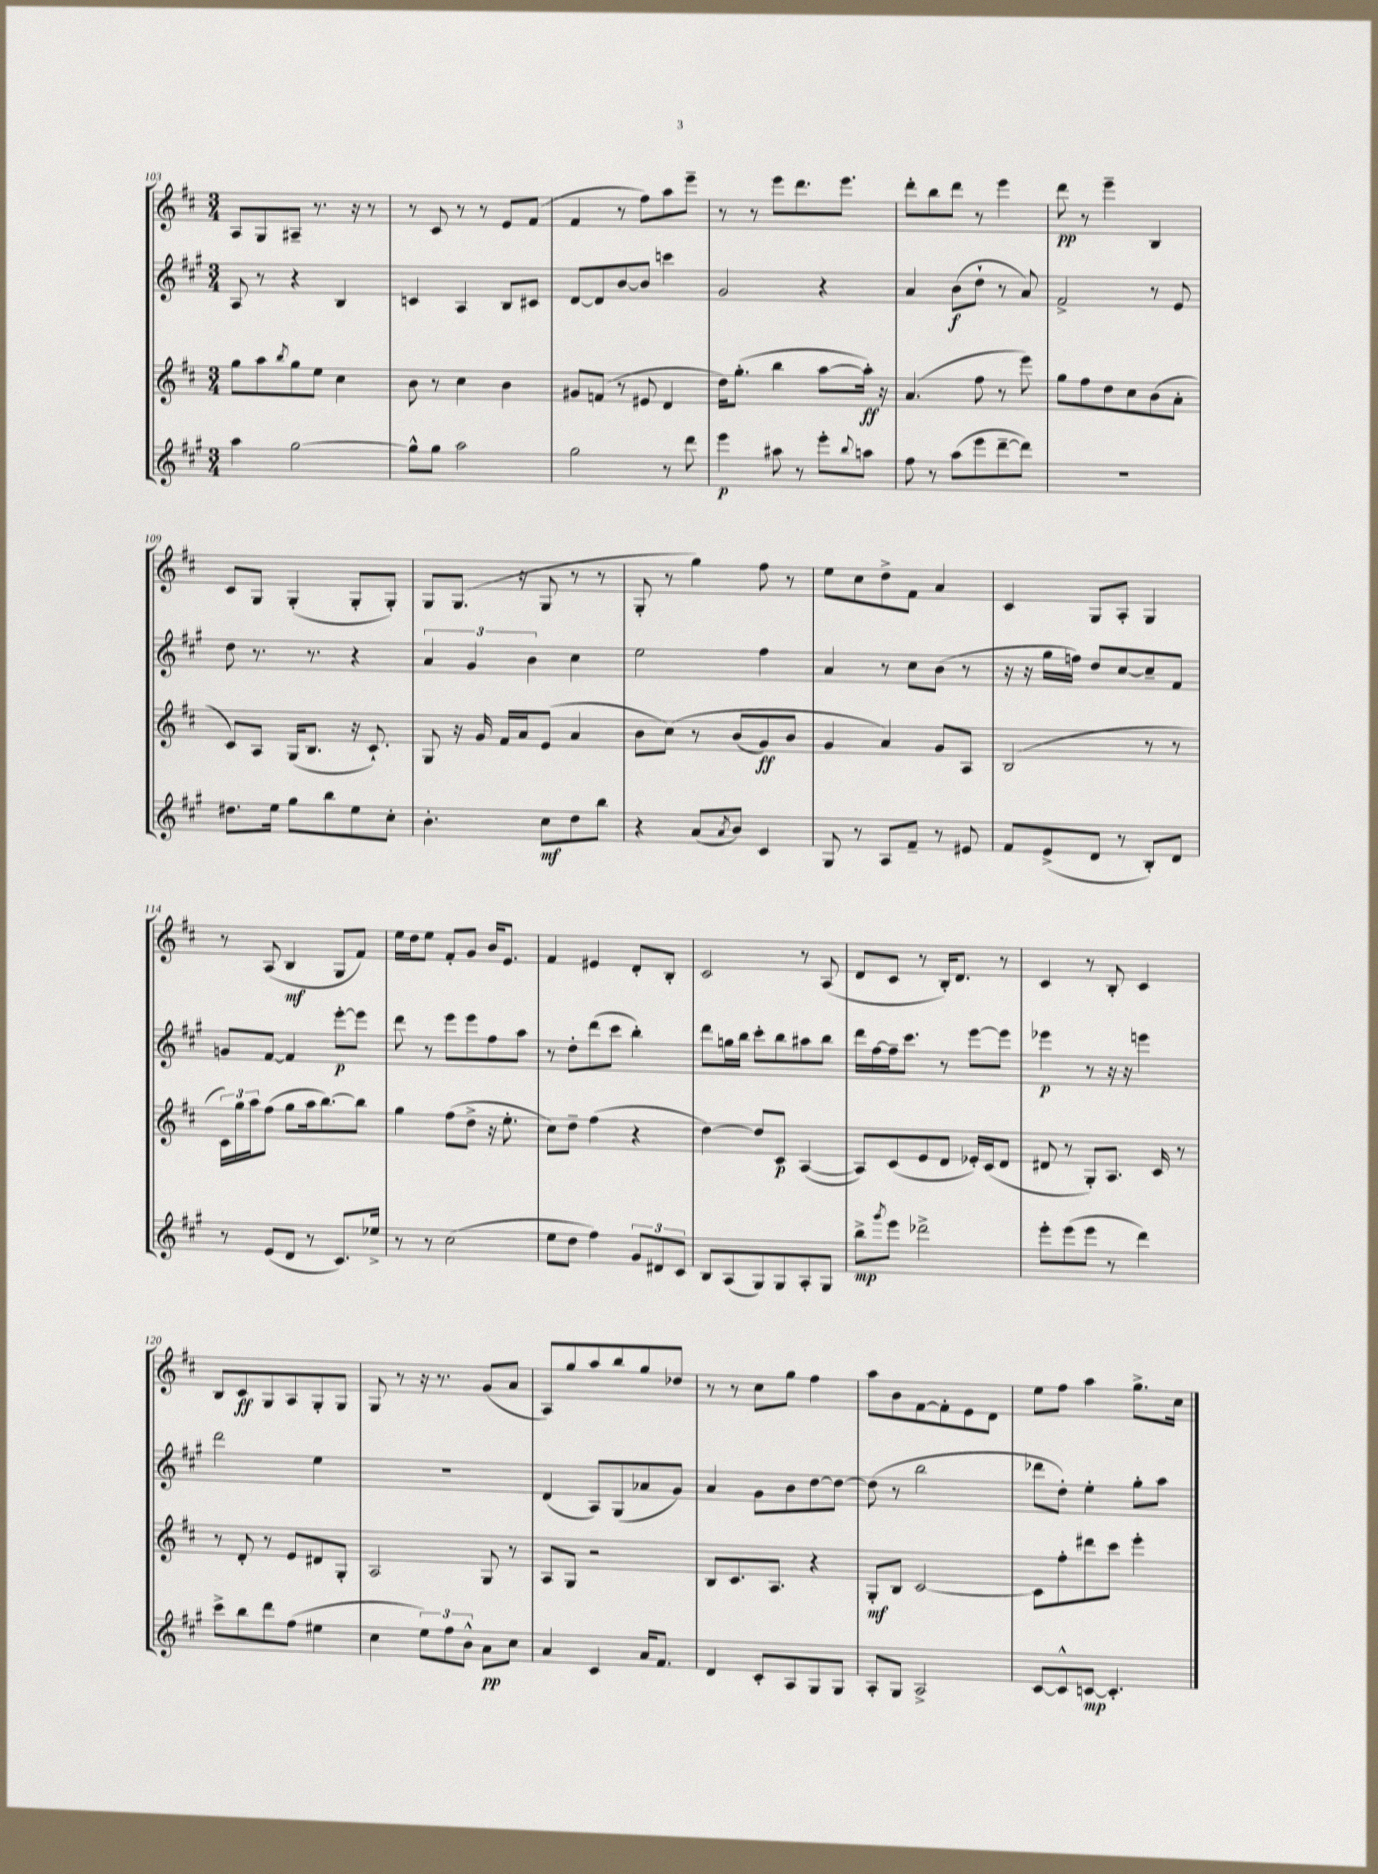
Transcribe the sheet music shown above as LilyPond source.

<<
\new StaffGroup <<
\new Staff = "s0" {
    \clef treble \key d \major \numericTimeSignature \time 3/4
    a8 g8 ais8-- r8. r16 r8 |
    r8 cis'8 r8 r8 e'8 fis'8( |
    fis'4 r8 fis''8) a''8 e'''8-- |
    r8 r8 e'''8 d'''8. e'''8. |
    d'''8-. b''8 d'''8 r8 e'''4 |
    d'''8\pp r8 e'''4-- b4 |
    cis'8 g8 g4-.( g8-. g8-.) |
    g8 g8.( r16 g8 r8 r8 |
    g8-. r8 g''4) fis''8 r8 |
    e''8 cis''8 d''8-> fis'8 a'4 |
    cis'4 g8 a8-. g4 |
    r8 a8( b4\mf g8 fis'8) |
    e''16 d''16 e''8 fis'8-. g'8 b'16 e'8. |
    fis'4 eis'4 d'8-. b8-. |
    cis'2 r8 a8( |
    d'8 cis'8 r8 b16-.) d'8. r8 |
    cis'4 r8 b8-. cis'4 |
    b8 cis'8\ff g8 a8 g8-. g8 |
    g8 r8 r16 r8. g'8( a'8 |
    a8) g''8 a''8 b''8 g''8 des''8 |
    r8 r8 cis''8 g''8 fis''4 |
    a''8 b'8 fis'8~ fis'8-. e'8 d'8 |
    e''8 fis''8 a''4 g''8.-> cis''16 \bar "|." |
}
\new Staff = "s1" {
    \clef treble \key a \major \numericTimeSignature \time 3/4
    a8 r8 r4 b4 |
    c'4 a4 b8 cis'8 |
    d'8~ d'8 b'8~ b'8 c'''4 |
    gis'2 r4 |
    a'4 b'8\f( d''8-! r8 a'8) |
    fis'2-> r8 e'8 |
    d''8 r8. r8. r4 |
    \tuplet 3/2 { a'4 gis'4 b'4 } cis''4 |
    e''2 fis''4 |
    a'4 r8 cis''8 b'8( r8 |
    r16 r16 gis''16 f''16) d''8 cis''8~ cis''8-- fis'8 |
    g'8 fis'8~ fis'4 e'''8~-.\p e'''8 |
    d'''8 r8 e'''8 e'''8 fis''8 a''8 |
    r8 d''8-. d'''8( cis'''8 b''4-.) |
    d'''8 g''16 b''16 cis'''8-. b''8 ais''8 b''8 |
    d'''16 fis''16~ fis''16-- cis'''8. r8 e'''8~ e'''8 |
    ees'''4\p r8 r16 r16 e'''4 |
    d'''2 e''4 |
    R2. |
    d'4( a8) gis8( aes'8 gis'8) |
    a'4 gis'8 b'8 d''8~ d''8~ |
    d''8( r8 b''2 |
    des'''8 d''8-.) e''4-. gis''8-. a''8 \bar "|." |
}
\new Staff = "s2" {
    \clef treble \key d \major \numericTimeSignature \time 3/4
    g''8 a''8 \acciaccatura { b''8 } g''8 e''8 cis''4 |
    b'8 r8 cis''4 b'4 |
    gis'8 f'8( r8 eis'8 d'4 |
    d''16) g''8.-.( b''4 a''8~ a''16-.\ff) r16 |
    a'4.( fis''8 r8 e'''8) |
    g''8 fis''8 d''8 cis''8 b'8( a'8-. |
    cis'8) a8 g16( b8. r16 cis'8.-!) |
    g8 r16 g'16 fis'16 a'16 e'8( a'4 |
    b'8 cis''8)\( r8 b'8( g'8\ff) b'8 |
    g'4 a'4\) g'8 a8 |
    b2( r8 r8 |
    \tuplet 3/2 { cis'16) g''16 a''16 } fis''8( g''8 a''16 b''8.~) b''8 |
    g''4 fis''8( d''8-> r16 e''8.-. |
    cis''8) d''8-- fis''4( r4 |
    d''4~) d''8 cis'8\p a4~( |
    a8) cis'8( e'8 d'8 ees'16-.) cis'16( d'8 |
    dis'8 r8 g8-.) a8. cis'16 r8 |
    r8 d'8-. r8 e'8 dis'8 g8-. |
    a2 g8 r8 |
    a8 g8 r2 |
    b8 cis'8. a8. r4 |
    g8-.\mf b8 cis'2~ |
    cis'8 fis''8-. dis'''8 cis'''8 e'''4-. \bar "|." |
}
\new Staff = "s3" {
    \clef treble \key a \major \numericTimeSignature \time 3/4
    a''4 gis''2~ |
    gis''8-^ gis''8 a''2 |
    gis''2 r8 d'''8 |
    e'''4\p ais''8 r8 e'''8-. \appoggiatura { b''8 } a''8 |
    fis''8 r8 a''8( e'''8 d'''8~-- d'''8) |
    R2. |
    dis''8. e''16 gis''8 b''8 e''8 cis''8-. |
    b'4.-. cis''8\mf d''8 b''8 |
    r4 a'8( \acciaccatura { a'8 } b'8) cis'4 |
    gis8 r8 a8 fis'8-- r8 eis'8 |
    fis'8 e'8->( d'8 r8 b8-.) d'8 |
    r8 e'8( d'8 r8 cis'8.) ees''16-> |
    r8 r8 cis''2( |
    e''8 d''8 fis''4) \tuplet 3/2 { gis'8 dis'8 cis'8 } |
    b8 a8( gis8) gis8 a8-. gis8 |
    b''8->\mp \acciaccatura { gis'''8 } e'''8 des'''2-> |
    e'''8-. e'''8( e'''8 r8 d'''4) |
    cis'''8-> b''8 d'''8 fis''8( eis''4 |
    cis''4 \tuplet 3/2 { e''8) fis''8 b'8-^ } a'8\pp cis''8 |
    a'4 cis'4 a'16 fis'8. |
    d'4 cis'8-. a8 gis8 gis8 |
    a8-. gis8 a2-> |
    cis'8~ cis'8-^ c'8~\mp c'4.-. \bar "|." |
}
>>
>>
\layout { \context { \Score currentBarNumber = #103 } }
